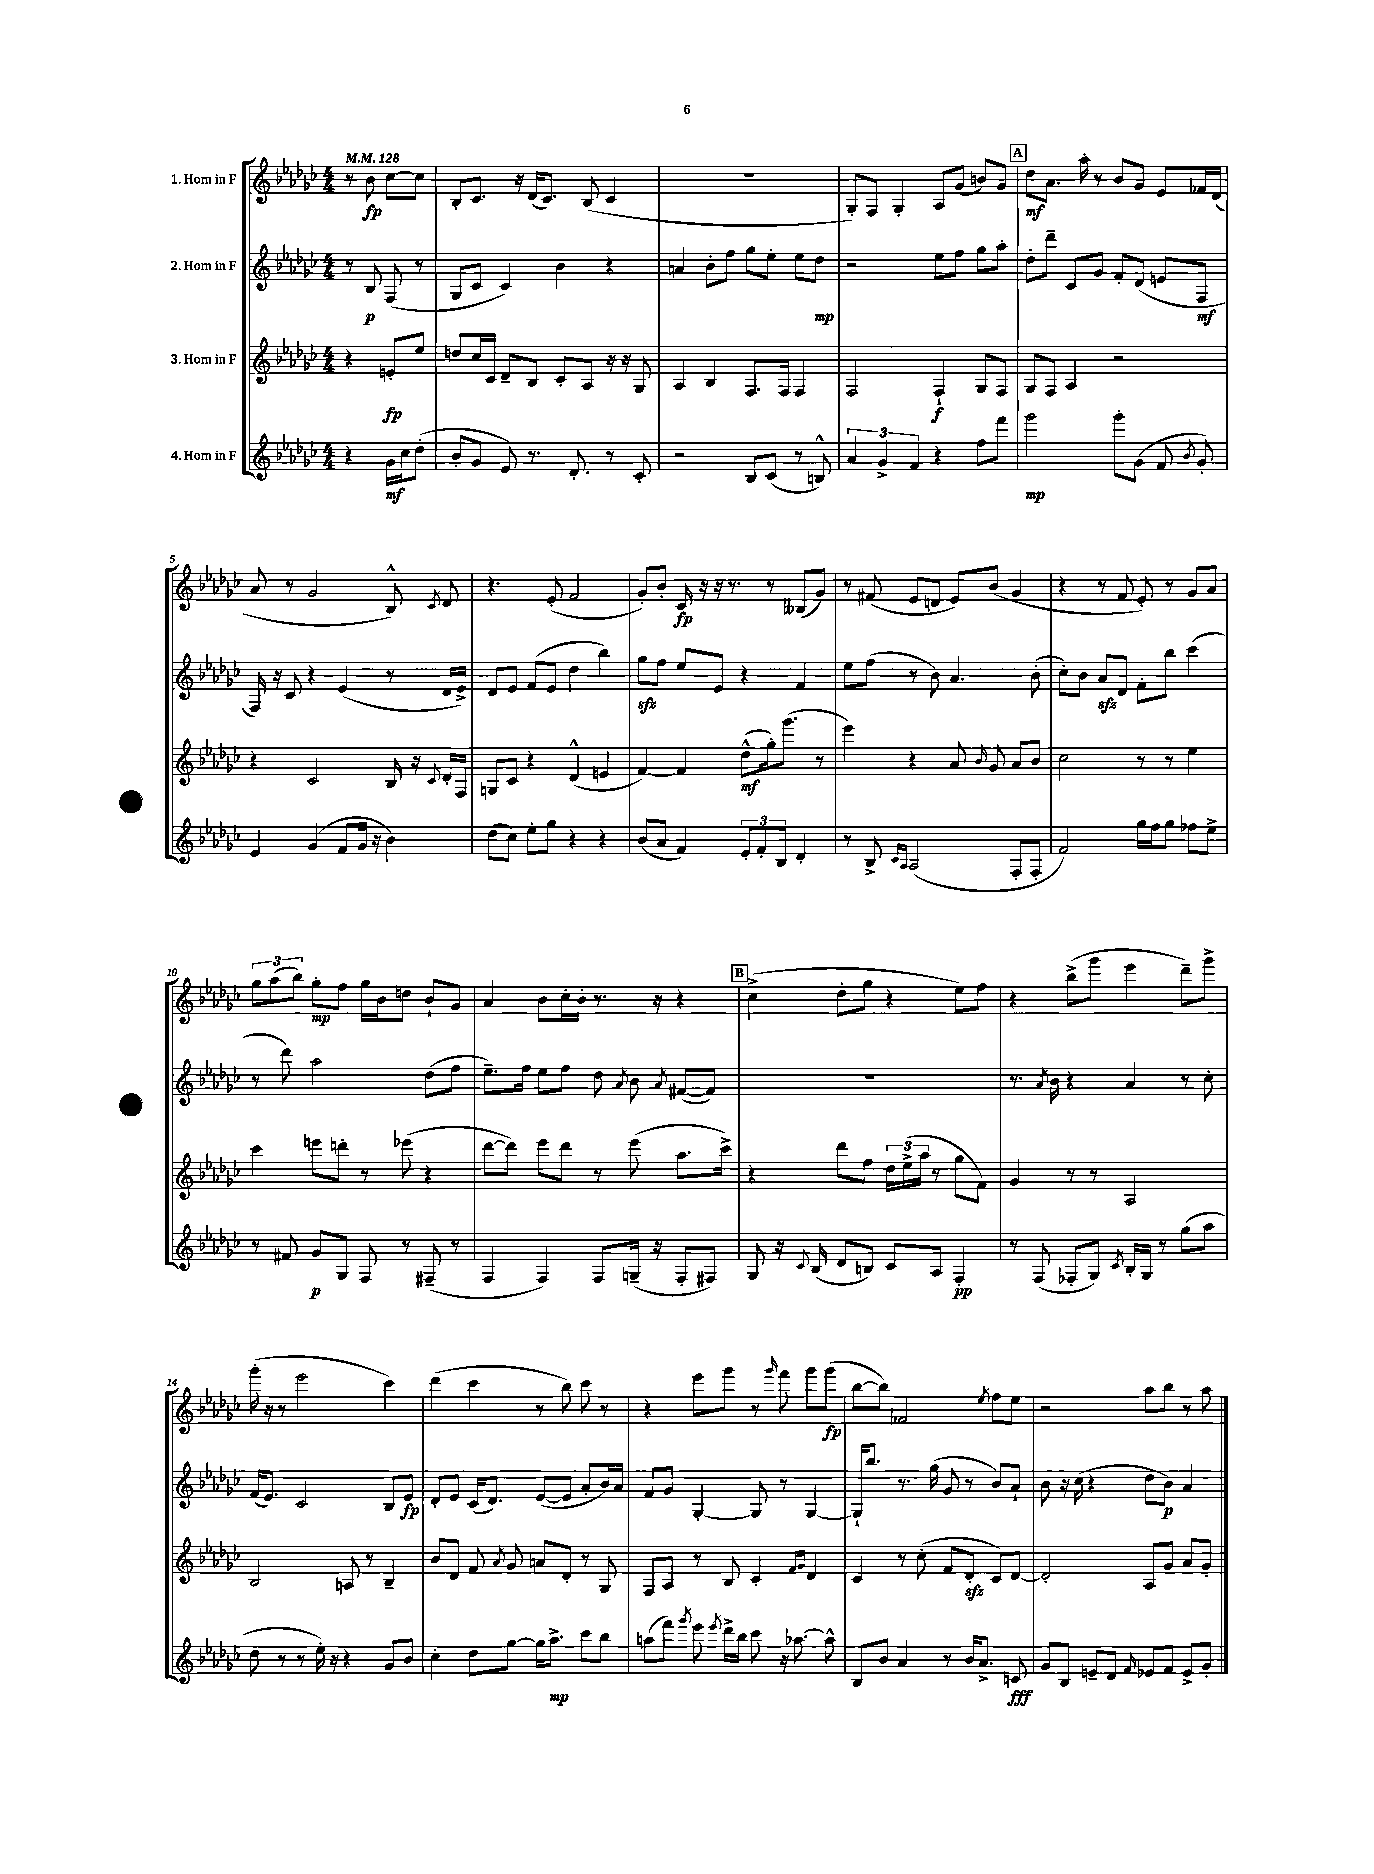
<<
\new StaffGroup <<
\new Staff = "s0" \with { instrumentName = "1. Horn in F" } {
    \clef treble \key ges \major \numericTimeSignature \time 4/4 \partial 2 \tempo 4 = 128
    \autoBeamOff r8 bes'8\fp ces''8[~ ces''8] |
    bes8[-. ces'8.] r16 des'16[( ces'8.]) bes8( ces'4 |
    R1 |
    ges8[-.) f8] ges4-. aes8[ ges'8]( b'8[) ges'8] |
    \mark \markup { \box "A" } des''8[\mf aes'8.] aes''16-. r8 bes'8[ ges'8] ees'8[ fes'16 des'16]( |
    aes'8 r8 ges'2 bes8-^) \acciaccatura { ces'8 } des'8 |
    r4. ees'8-.( f'2 |
    ges'8[-.) bes'8]-. ces'16\fp r16 r16 r8. r8 beses8[( ges'8]) |
    r8 fis'8( ees'8[ d'8] ees'8[) bes'8]( ges'4 |
    r4 r8 f'8 ees'8-.) r8 ges'8[ aes'8] |
    \tuplet 3/2 { ges''8[ aes''8( bes''8]) } ges''8[-.\mp f''8] ges''16[ bes'16 d''8] bes'8[-! ges'8] |
    aes'4 bes'8[ ces''16-. bes'16]-. r8. r16 r4 |
    \mark \markup { \box "B" } ces''4->( des''8[-. ges''8] r4 ees''8[) f''8] |
    r4 bes''8[->( ges'''8] ees'''4 des'''8[--) ges'''8]-> |
    ges'''16-.( r16 r8 ees'''2 ces'''4) |
    des'''4( ces'''4 r8 bes''8) ces'''8 r8 |
    r4 ees'''8[ ges'''8] r8 \grace { ges'''16 } f'''8 ges'''8[ ges'''8]\fp( |
    bes''8[~ bes''8]) fes'2 \acciaccatura { ees''8 } f''8[ ees''8] |
    r2 aes''8[ bes''8] r8 aes''8 \bar "|." |
}
\new Staff = "s1" \with { instrumentName = "2. Horn in F" } {
    \clef treble \key ges \major \numericTimeSignature \time 4/4 \partial 2
    \autoBeamOff r8 bes8\p f8( r8 |
    ges8[ ces'8] ces'4) bes'4 r4 |
    a'4 bes'8[-. f''8] ges''8[ ees''8]-. ees''8[ des''8]\mp |
    r2 ees''8[ f''8] ges''8[ aes''8]-. |
    \mark \markup { \box "A" } des''8[-. des'''8]-- ces'8[ ges'8] f'8[-. des'8]( e'8[ f8]\mf |
    f16) r16 ces'8 r4 ees'4( r8 des'16[ ees'16]->) |
    des'8[ ees'8] f'8[( ees'8] des''4 bes''4) |
    ges''8[\sfz f''8] ees''8[ ees'8] r4 f'4 |
    ees''8[ f''8]( r8 bes'8) aes'4. bes'8-.( |
    ces''8[-.) bes'8] aes'8[\sfz des'8] f'8[-. bes''8] ces'''4( |
    r8 des'''8) aes''2 des''8[( f''8] |
    ees''8.[--) f''16] ees''8[ f''8] des''8 \acciaccatura { aes'8 } bes'8 \acciaccatura { aes'8 } fis'8[~( fis'8]) |
    \mark \markup { \box "B" } R1 |
    r8. \acciaccatura { aes'8 } bes'16 r4 aes'4 r8 ces''8-. |
    f'16[( ees'8.]) ces'2 bes8[ ees'8]\fp |
    des'8[-. ees'8] ces'16[( des'8.]) ees'8[~( ees'8] aes'8[-. bes'16) aes'16] |
    f'8[ ges'8] ges4~-. ges8 r8 ges4~ |
    ges16[-! bes''8.] r8. ges''16( ges'8 r8 bes'8[) aes'8]-! |
    bes'8 r16 ces''16( r4 des''8[ bes'8]\p) aes'4 \bar "|." |
}
\new Staff = "s2" \with { instrumentName = "3. Horn in F" } {
    \clef treble \key ges \major \numericTimeSignature \time 4/4 \partial 2
    \autoBeamOff r4 e'8[-.\fp ees''8] |
    d''8[ ces''16 ces'16] des'8[-- bes8] ces'8[-. aes8] r16 r16 ges8 |
    aes4 bes4 f8.[ f16] f4 |
    f2 f4-!\f ges8[ f8] |
    \mark \markup { \box "A" } ges8[ f8] aes4 r2 |
    r4 ces'2 bes16 r16 \appoggiatura { ces'8 } des'16[-. f16] |
    g8[ ces'8] r4 des'4-^( e'4 |
    f'4~) f'4 des''8[-^\mf( ges''16-.) ges'''8.]( r8 |
    ees'''4) r4 aes'8 \grace { bes'16 } ges'8 aes'8[ bes'8] |
    ces''2 r8 r8 ees''4 |
    ces'''4 e'''8[ d'''8]-. r8 ees'''8( r4 |
    des'''8[~ des'''8]) ees'''8[ des'''8] r8 ees'''8( aes''8.[ ces'''16]->) |
    \mark \markup { \box "B" } r4 des'''8[ f''8] \tuplet 3/2 { des''16[ ees''16->( aes''16] } r8 ges''8[ f'8]) |
    ges'4 r8 r8 aes2 |
    bes2 a8 r8 bes4-- |
    bes'8[ des'8] f'8 \acciaccatura { aes'8 } ges'8 a'8[ des'8]-. r8 ges8 |
    f8[ aes8] r8 bes8 ces'4-. \grace { f'16[ ges'16] } des'4 |
    ces'4 r8 ces''8-.( f'8[ des'8]-.\sfz ces'8[) des'8]~ |
    des'2-. aes8[ ges'8] aes'8[ ges'8]-. \bar "|." |
}
\new Staff = "s3" \with { instrumentName = "4. Horn in F" } {
    \clef treble \key ges \major \numericTimeSignature \time 4/4 \partial 2
    \autoBeamOff r4 ges'16[\mf ces''16 des''8]-.( |
    bes'8[-. ges'8] ees'8) r8. des'8.-. r8 ces'8-. |
    r2 bes8[ ces'8]( r8 b8-^) |
    \tuplet 3/2 { aes'4 ges'4-> f'4 } r4 f''8[ f'''8] |
    \mark \markup { \box "A" } ges'''2\mp ges'''8[-. ges'8]( f'8 \acciaccatura { bes'8 } ges'8-.) |
    ees'4 ges'4( f'8[ ges'16] r16 bes'4) |
    des''8[( ces''8]) ees''8[-. ges''8] r4 r4 |
    bes'8[( aes'8] f'4) \tuplet 3/2 { ees'8[-. f'8-. bes8] } des'4-. |
    r8 bes8-> \grace { ces'16[ aes16] } aes2( f8[-. f8]-. |
    f'2) ges''16[ f''16 ges''8] fes''8[ ees''8]-> |
    r8 fis'8 ges'8[\p ges8] f8 r8 fis8--( r8 |
    f4 f4) f8[ g16]--( r16 f8[-. fis8]) |
    \mark \markup { \box "B" } ges8 r16 \appoggiatura { ces'8 } bes16( des'8[ b8]) ces'8[ aes8] f4-.\pp |
    r8 f8( fes8[-. ges8]) \acciaccatura { ces'8 } bes16[-. ges16] r8 ges''8[( aes''8] |
    des''8 r8 r8 ees''16-.) r16 r4 ges'8[ bes'8] |
    ces''4-. des''8[ ges''8]~ ges''16[ aes''8.]->\mp ces'''8[ bes''8] |
    a''8[( f'''8]) \acciaccatura { ges'''8 } ees'''8 \acciaccatura { ees'''8 } des'''16[-> bes''16] ces'''8 r16 aes''8.~ aes''8-^ |
    bes8[ bes'8] aes'4 r8 bes'16[ aes'8.]-> c'8\fff |
    ges'8[ bes8] e'8[-- des'8] \grace { f'16 } ees'8[ f'8] ees'8[-> ges'8]-. \bar "|." |
}
>>
>>
